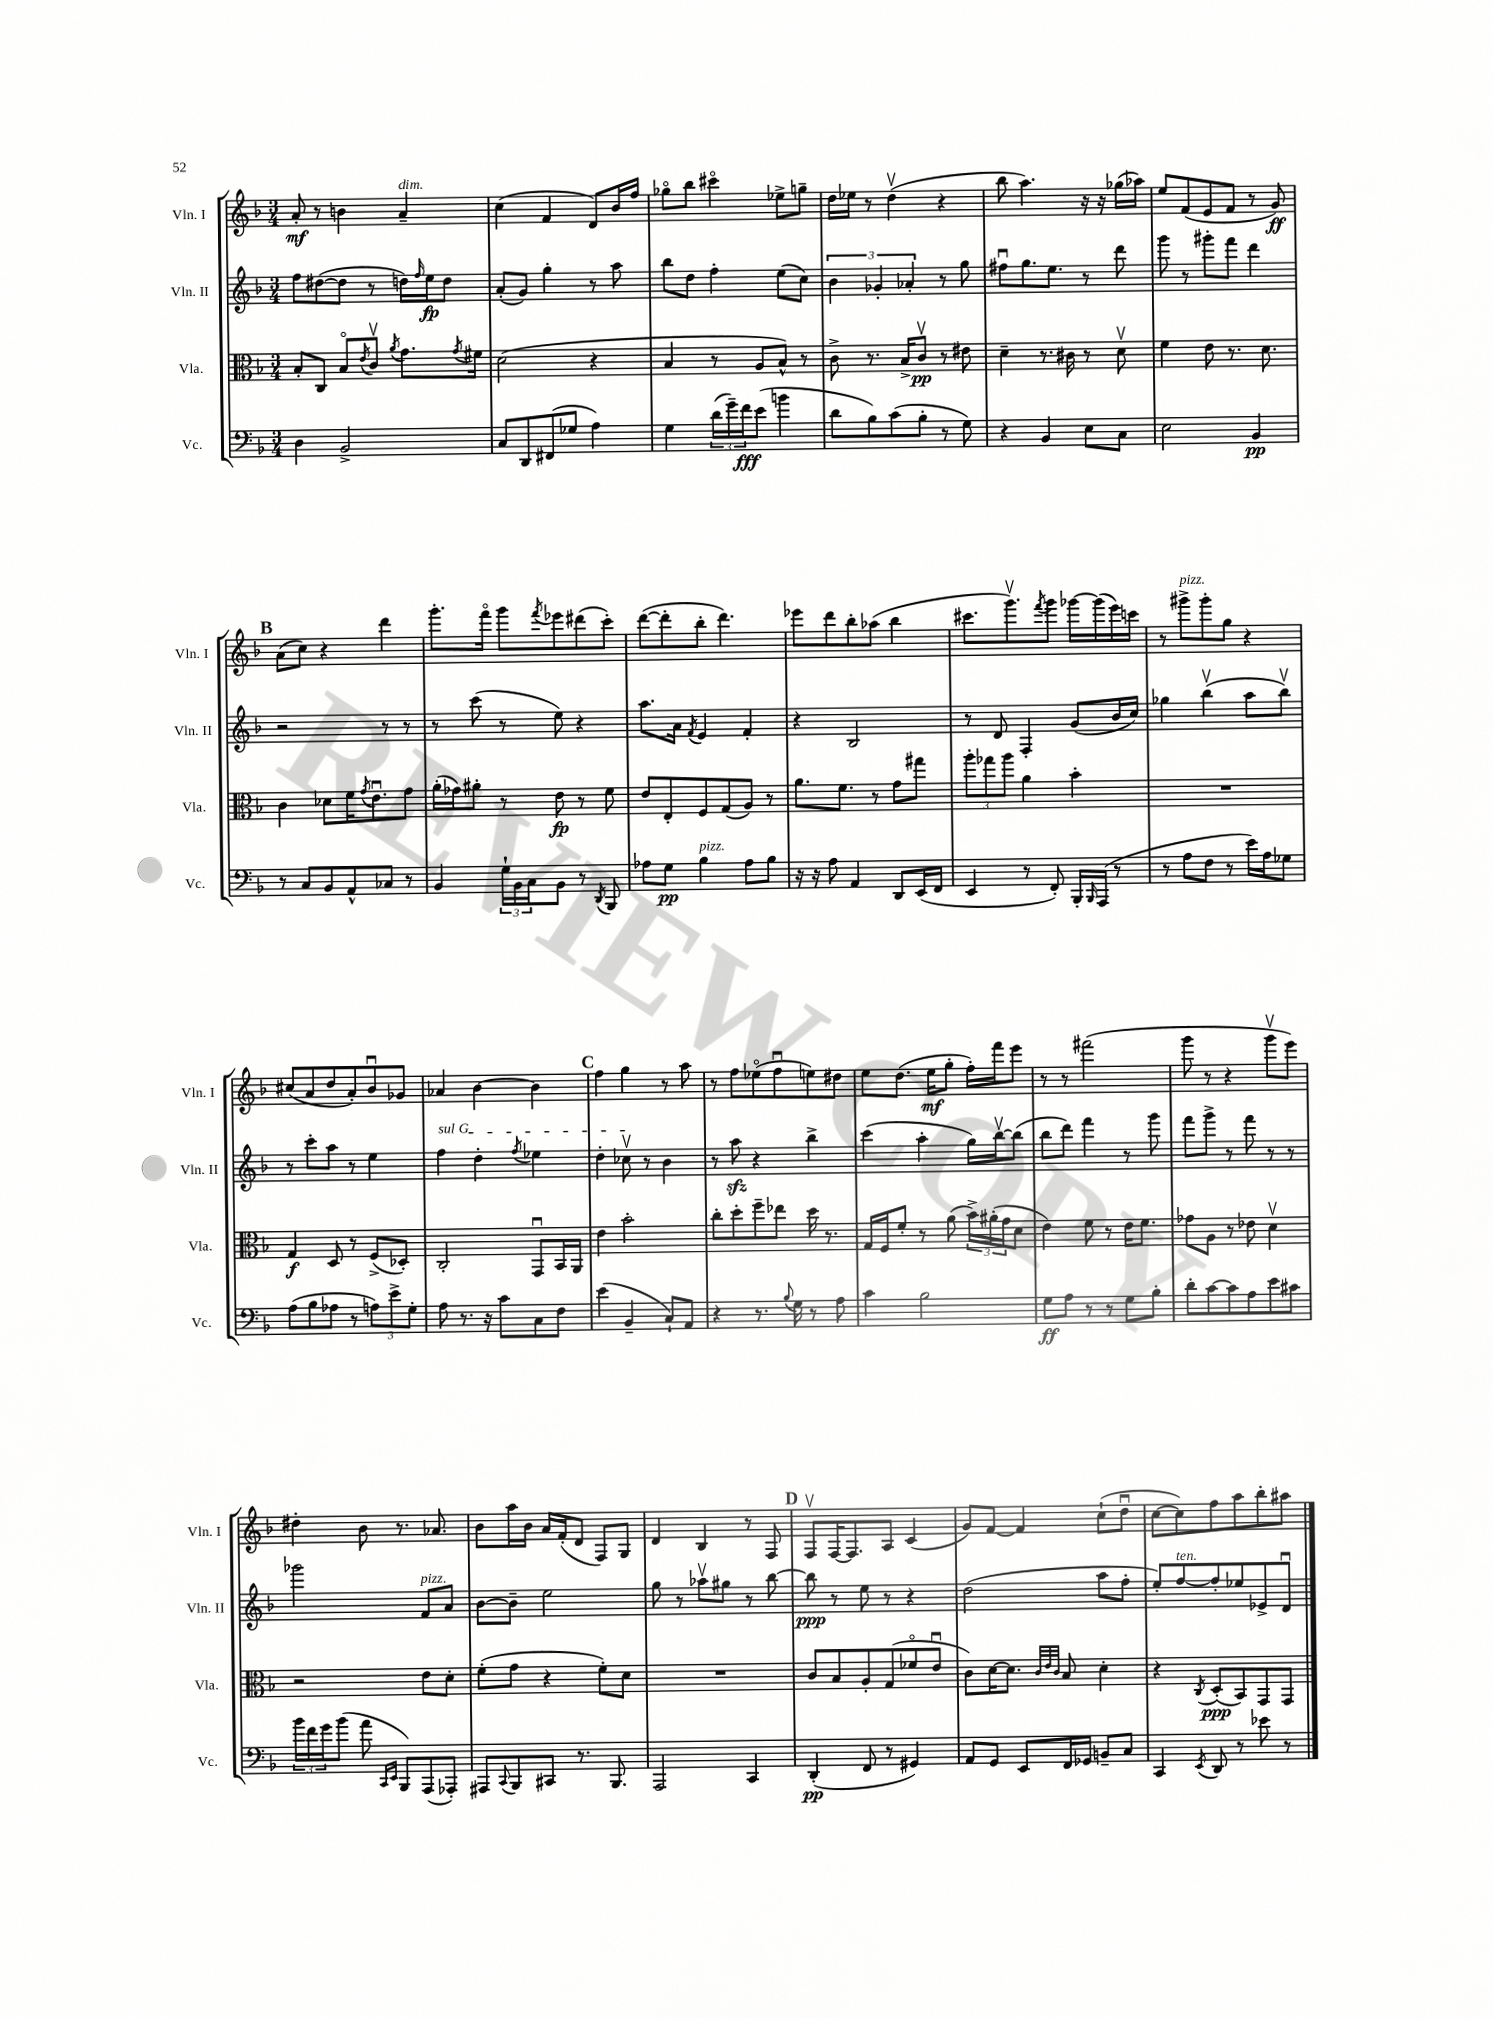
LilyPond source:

<<
\new StaffGroup <<
\new Staff = "s0" \with { instrumentName = "Vln. I" shortInstrumentName = "Vln. I" } {
    \clef treble \key f \major \numericTimeSignature \time 3/4
    a'8-.\mf r8 b'4 a'4--^\markup { \italic "dim." } |
    c''4( f'4 d'8) bes'16 f''16 |
    ges''8\flageolet bes''8 cis'''4\flageolet ees''8-> g''8-- |
    d''16 ees''16 r8 d''4\upbow( r4 |
    bes''8 a''4.) r16 r16 ges''16( aes''16) |
    e''8 f'8( e'8 f'8 r8 g'8\ff) |
    \mark \markup { \bold "B" } a'8( c''8) r4 d'''4 |
    g'''8.-. f'''16\flageolet g'''8 \acciaccatura { f'''8 } ees'''8 dis'''8( c'''8-.) |
    d'''8~( d'''8-. bes''8-. d'''4.) |
    ees'''8 d'''8 bes''8-. aes''8( bes''4 |
    cis'''8. g'''8.\upbow) \acciaccatura { f'''8 } g'''8 ges'''16~ ges'''16( e'''16) c'''16 |
    r8 gis'''8->^\markup { \italic "pizz." } gis'''8-. g''8 r4 |
    cis''8( a'8 d''8 a'8-.) bes'8\downbow ges'8 |
    aes'4 bes'4~ bes'4 |
    \mark \markup { \bold "C" } f''4 g''4 r8 a''8 |
    r8 f''8 ees''8\flageolet( f''8\downbow e''8) dis''8 |
    e''8 d''8.( e''16\mf g''8-. f''16-.) f'''16 e'''8 |
    r8 r8 fis'''2( |
    g'''8 r8 r4 g'''8\upbow e'''8) |
    dis''4-. bes'8 r8. aes'8. |
    bes'8 a''16 bes'16 a'16 f'16-.( d'8 f8) g8 |
    d'4 bes4 r8 f8 |
    \mark \markup { \bold "D" } f8\upbow f16~ f8. a8 c'4( |
    g'8) f'8~ f'4 c''8-!( d''8\downbow |
    c''8~ c''8) f''8 a''8 bes''8-. ais''8 \bar "|." |
}
\new Staff = "s1" \with { instrumentName = "Vln. II" shortInstrumentName = "Vln. II" } {
    \clef treble \key f \major \numericTimeSignature \time 3/4
    f''8 dis''8~( dis''8 r8 d''16) \grace { f''16 } e''16\fp d''8 |
    a'8-.( g'8) g''4-. r8 a''8 |
    bes''8 d''8 f''4-. e''8( c''8) |
    \tuplet 3/2 { bes'4 ges'4-. aes'4-. } r8 g''8 |
    fis''8\downbow g''8. e''8. r8 d'''8 |
    g'''8 r8 gis'''8-. f'''8 d'''4 |
    \mark \markup { \bold "B" } r2 r8 r8 |
    r8 c'''8( r8 e''8) r4 |
    a''8. a'16 \acciaccatura { f'8 } e'4 f'4-. |
    r4 bes2 |
    r8 d'8 f4-. g'8( bes'16 c''16) |
    ges''4 bes''4\upbow( a''8 bes''8\upbow) |
    r8 c'''8-. a''8 r8 e''4 |
    \once \override TextSpanner.bound-details.left.text = \markup { \italic "sul G" } f''4\startTextSpan d''4-. \acciaccatura { f''8 } ees''4 |
    \mark \markup { \bold "C" } d''4-. ces''8\upbow\stopTextSpan r8 bes'4 |
    r8 a''8\sfz r4 bes''4-> |
    c'''4( a''4-. g''16) bes''16~\upbow bes''8( |
    bes''8 d'''8) f'''4 r8 g'''8 |
    f'''8 g'''8-> r8 f'''8 r8 r8 |
    ges'''2 f'8^\markup { \italic "pizz." } a'8 |
    bes'8~ bes'8-- e''2 |
    g''8 r8 aes''8\upbow gis''8 r8 bes''8~ |
    \mark \markup { \bold "D" } bes''8\ppp r8 e''8 r8 r4 |
    d''2( a''8 f''8-. |
    e''8-.) f''8~^\markup { \italic "ten." } f''8-. ees''8 ees'8-> d'8\downbow \bar "|." |
}
\new Staff = "s2" \with { instrumentName = "Vla." shortInstrumentName = "Vla." } {
    \clef alto \key f \major \numericTimeSignature \time 3/4
    bes8-. c8 bes8\flageolet \acciaccatura { e'8 } c'8\upbow \acciaccatura { a'8 } g'8. \acciaccatura { g'8 } fis'16 |
    d'2( r4 |
    bes4 r8 a8 bes8-^) r8 |
    c'8-> r8. bes16-> c'8\upbow\pp r8 eis'8 |
    d'4-- r8. cis'16 r8 d'8\upbow |
    f'4 e'8 r8. d'8. |
    \mark \markup { \bold "B" } c'4 des'8 f'16 \acciaccatura { g'8 } e'8.\downbow g'8 |
    a'16-.( ges'16) ais'8-. r8 e'8\fp r8 f'8 |
    e'8 e8-. f8 g8( a8) r8 |
    a'8. f'8. r8 g'8 gis''8 |
    \tuplet 3/2 { a''8-. ges''8 a''8 } a'4 bes'4-. |
    R2. |
    g4\f d8 r8 f8->( des8-.) |
    c2-. g,8\downbow bes,16 a,16 |
    \mark \markup { \bold "C" } e'4 bes'2-. |
    c''8-. d''8-. f''8-- ees''8 d''16 r8. |
    g16 f16 f'8-. r8 a'8( \tuplet 3/2 { bes'16->) ais'16-.( g'16 } d'8 |
    e'4) f'8 r8 e'16 f'8. |
    ges'8 a8 r8 ees'8 d'4\upbow |
    r2 e'8 d'8-. |
    f'8-.( g'8 r4 f'8-.) d'8 |
    R2. |
    \mark \markup { \bold "D" } c'8 bes8 a8-. g8( fes'8\flageolet e'8\downbow |
    c'8) d'16~ d'8. \grace { c'32 e'32 c'32 } bes8 d'4-. |
    r4 \acciaccatura { c8 } d8-.\ppp( bes,8) g,8 g,8 \bar "|." |
}
\new Staff = "s3" \with { instrumentName = "Vc." shortInstrumentName = "Vc." } {
    \clef bass \key f \major \numericTimeSignature \time 3/4
    d4 bes,2-> |
    c8 d,8 fis,8( ges8 a4) |
    g4 \tuplet 3/2 { d'16( g'16--) f'16\fff } e'8( b'4 |
    d'8 bes8) c'8( bes8-. r8 g8) |
    r4 bes,4 e8 c8 |
    e2 bes,4\pp |
    \mark \markup { \bold "B" } r8 c8 bes,8 a,8-^ ces8 r8 |
    bes,4 \tuplet 3/2 { g16-! bes,16 c16 } bes,8 r8 \acciaccatura { d,8 } bes,,8 |
    aes8 g8\pp bes4^\markup { \italic "pizz." } aes8 bes8 |
    r16 r16 a8 a,4 d,8 e,16( f,16 |
    e,4 r8 f,8-.) bes,,16-. \grace { bes,,16 } a,,16( r8 |
    r8 a8 f8 r8 e'16) a16 ges8 |
    a8( bes8 aes8 r8 \tuplet 3/2 { a8) e'8-> g8-. } |
    a8 r8. r16 c'8 c8 f8 |
    \mark \markup { \bold "C" } e'4( bes,4-- c8-!) a,8 |
    r4 r8. \appoggiatura { bes8 } g16 r8 a8 |
    c'4 bes2 |
    g8\ff a8 r8 r8 g8 bes8-. |
    d'8-. c'8~ c'8 a8 e'8 cis'8 |
    \tuplet 3/2 { bes'16 f'16 g'16 } bes'8( a'8 \grace { c,16 e,16 } bes,,8) a,,8( aes,,8-.) |
    ais,,8 \appoggiatura { c,8 } bes,,8 cis,8 r8. bes,,8. |
    a,,2 c,4 |
    \mark \markup { \bold "D" } d,4-.\pp( f,8 r8 gis,4) |
    a,8 g,8 e,8 f,16 ges,16 b,8-- c8 |
    c,4 \acciaccatura { e,8 } d,8 r8 ees'8 r8 \bar "|." |
}
>>
>>
\layout { \context { \Score \remove "Bar_number_engraver" } }
